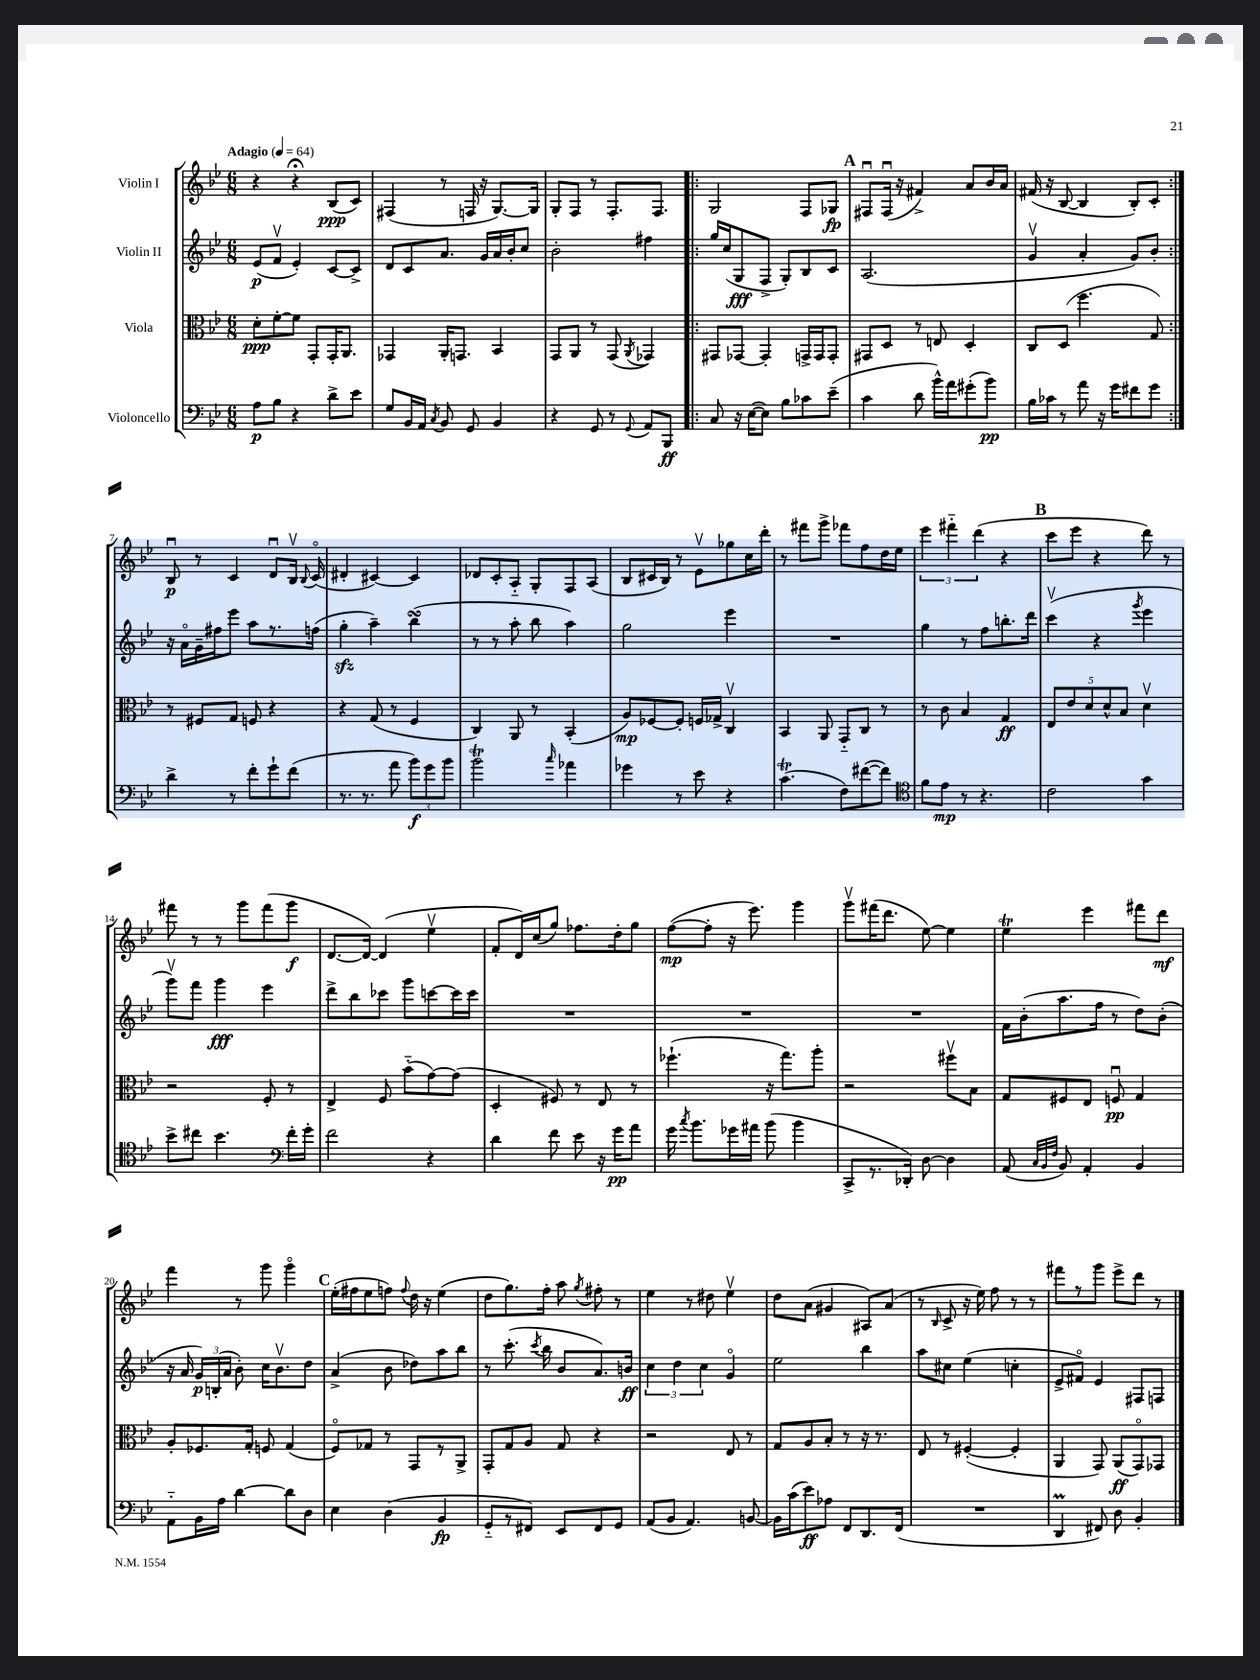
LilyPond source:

<<
\new StaffGroup <<
\new Staff = "s0" \with { instrumentName = "Violin I" } {
    \clef treble \key bes \major \numericTimeSignature \time 6/8 \tempo "Adagio" 4 = 64
    \autoBeamOff r4 r4\fermata bes8[\ppp( c'8]) |
    fis4( r8 f16 r16 g8.[~) g16] |
    g8[-. f8] r8 f8.[-. f8.] |
    \repeat volta 2 { g2 f8[ ges8]\fp |
    \mark \markup { \bold "A" } fis8[\downbow fis16]\downbow( r16 fis'4->) a'8[ bes'16 a'16] |
    fis'16( r16 bes8~ bes4 bes8[-.) c'8]-. | }
    bes8\downbow\p r8 c'4 d'8[\downbow bes16]\upbow \appoggiatura { bes8 } c'16\flageolet( |
    dis'4-. cis'4~) cis'4 |
    des'8[ c'8-. a8]-_ g8[-. f8 a8]( |
    bes8[ cis'16 bes16]) r8 ees'8[\upbow ges''8 c''16 d'''16]-. |
    r8 fis'''8[ g'''8]-> fes'''8[ f''8 d''16 ees''16] |
    \tuplet 3/2 { ees'''4 fis'''4-_ d'''4( } r4 |
    \mark \markup { \bold "B" } c'''8[ ees'''8] r4 d'''8) r8 |
    fis'''8 r8 r8 g'''8[ fis'''8( g'''8]\f |
    d'8.[~ d'16]~) d'4( ees''4\upbow |
    f'8[-. d'16) c''16( g''8]) fes''8.[ d''16-. g''8] |
    f''8[~\mp( f''8]-. r16 ees'''8.) g'''4 |
    g'''8[\upbow fis'''16( d'''8.] ees''8~) ees''4 |
    ees''4\trill ees'''4 fis'''8[ d'''8]\mf |
    f'''4 r8 g'''8 g'''4\flageolet |
    \mark \markup { \bold "C" } ees''16[-.( fis''16 ees''8 f''8]) \appoggiatura { f''8 } d''16 r16 ees''4( |
    d''8[ g''8.) f''16]-. a''8 \acciaccatura { g''8 } fis''8-. r8 |
    ees''4 r8 dis''8 ees''4\upbow |
    d''8[ a'8]( gis'4 ais8[) a'8]( |
    r8 \grace { bes16 } c'8-> r16 ees''16) f''8 r8 r8 |
    fis'''8[ r8 g'''8] ees'''8[-> d'''8] r8 \bar "|." |
}
\new Staff = "s1" \with { instrumentName = "Violin II" } {
    \clef treble \key bes \major \numericTimeSignature \time 6/8
    \autoBeamOff ees'8[\p( f'8]\upbow ees'4-.) c'8[~ c'8]-> |
    d'8[ c'8 a'8.] g'16[ a'16 bes'16-. c''8] |
    bes'2-. fis''4 |
    \repeat volta 2 { g''16[ c''16( g8\fff f8]-> g8[-.) bes8 c'8] |
    \mark \markup { \bold "A" } a2.( |
    g'4\upbow a'4-. g'8[) bes'8]-. | }
    r16 a'16[\flageolet g'16-- fis''16 ees'''8] a''8[ r8. f''16]( |
    g''4-.\sfz a''4--) bes''4\turn( |
    r8 r8 a''8-. bes''8 a''4) |
    g''2 ees'''4 |
    R2. |
    g''4 r8 f''8[ b''8.-. d'''16] |
    \mark \markup { \bold "B" } c'''4\upbow( r4 \acciaccatura { g'''8 } ees'''4 |
    g'''8[\upbow) f'''8] g'''4\fff ees'''4 |
    d'''8[-> bes''8 ces'''8] g'''8[ c'''8~ c'''16 c'''16] |
    R2. |
    R2. |
    R2. |
    f'16[ bes'16-.( a''8. f''16] r8 d''8[) bes'8]-.( |
    r16 a'16 \tuplet 3/2 { g'16[\p) b16-.( a'16] } bes'8-.) c''16[ bes'8.\upbow d''8] |
    \mark \markup { \bold "C" } a'4->( bes'8 des''8[) a''8 bes''8] |
    r8 c'''8.-.( \acciaccatura { c'''8 } bes''16 bes'8[ a'8.) b'16]\ff |
    \tuplet 3/2 { c''4 d''4 c''4 } g'4\flageolet |
    ees''2 bes''4 |
    a''8[ cis''8] ees''4( c''4-. |
    ees'8[-> fis'8]\flageolet) ees'4 fis8[ f8] \bar "|." |
}
\new Staff = "s2" \with { instrumentName = "Viola" } {
    \clef alto \key bes \major \numericTimeSignature \time 6/8
    \autoBeamOff d'8[-.\ppp f'8~-. f'8] g,8[-. g,16-. a,8.] |
    ges,4 a,16[-. g,8.] bes,4 |
    g,8[ a,8] r8 g,8( \acciaccatura { a,8 } ges,4) |
    \repeat volta 2 { gis,8[ ges,8]~ ges,4-. g,16[-> g,16 g,8]-. |
    \mark \markup { \bold "A" } gis,8[ d8] r8 e8 d4-. |
    c8[ d8]( f''4. g8) | }
    r8 fis8[ g8] f8 r4 |
    r4 g8( r8 f4 |
    c4) a,8 r8 bes,4-.( |
    a8[\mp) fes8~ fes8]-. f16[ ges16]-> c4\upbow |
    bes,4 a,8 g,8[-_ c8] r8 |
    r8 c'8 bes4 g4\ff |
    \mark \markup { \bold "B" } \tuplet 5/4 { ees8[ ees'8 d'8 d'8-^ bes8] } d'4\upbow |
    r2 f8-. r8 |
    ees4-> f8 bes'8[-_( g'8~) g'8]( |
    d4-. fis8) r8 ees8 r8 |
    fes''4.-!( r16 g''8.[) a''8]-. |
    r2 fis''8[\upbow bes8] |
    g8[ fis8 ees8] f8\downbow\pp g4 |
    a8[-. fes8. g16]-. f8 g4( |
    \mark \markup { \bold "C" } f8[\flageolet) ges8] r8 g,8[ r8 a,8]-> |
    g,8[-. g8 a8] g8 r4 |
    r2 ees8 r8 |
    g8[ a8 bes8]-. r8 r16 r8. |
    ees8 r8 fis4~-.( fis4-. |
    a,4 g,8) a,8[\ff( g,8\flageolet) ges,8] \bar "|." |
}
\new Staff = "s3" \with { instrumentName = "Violoncello" } {
    \clef bass \key bes \major \numericTimeSignature \time 6/8
    \autoBeamOff a8[\p bes8] r4 d'8[-> ees'8] |
    g8[ bes,16 a,16] \acciaccatura { c8 } bes,8 g,8 bes,4 |
    r4 g,8 r8 \appoggiatura { g,8 } a,8[ bes,,8]\ff |
    \repeat volta 2 { c8 r16 ees16[~( ees8]) bes8[ ces'8 ees'8]--( |
    \mark \markup { \bold "A" } c'4 d'8 bes'16[-^) a'16 gis'8-.( bes'8]\pp) |
    bes16[ ces'16] r8 a'8 r16 g'16[ fis'8 g'8] | }
    d'4-> r8 f'8[-. g'8-! f'8]( |
    r8. r8. a'8 \tuplet 3/2 { bes'8[\f) g'8 bes'8] } |
    bes'2\trill \grace { c''16 } aes'4 |
    ges'4 r8 ees'8 r4 |
    c'4.\trill( f8[) fis'8~( fis'8]) |
    \clef tenor f'8[ ees'8]\mp r8 r4. |
    \mark \markup { \bold "B" } c'2 g'4 |
    bes'8[-> cis''8] bes'4. \clef bass f'16[-. g'16]-. |
    f'2 r4 |
    d'4 f'8 ees'8 r16 g'16[\pp a'8] |
    g'16 \acciaccatura { c''8 } bes'8.[ ges'16 ais'16] bes'8( bes'4 |
    c,8[-> r8. des,16]-.) d8~ d4 |
    a,8( \grace { c32[ bes,32 f32] } bes,8) a,4-. bes,4 |
    a,8[-_ bes,16 a16] d'4~ d'8[ d8] |
    \mark \markup { \bold "C" } ees4 d4( bes,4\fp |
    g,8[-_ r8 fis,8]) ees,8[ fis,8 g,8] |
    a,8[( bes,8] a,4.) b,8~ |
    b,16[ c'16( ees'8\ff) aes8] f,8[ d,8. f,16]( |
    R2. |
    d,4\prall fis,8) d8 bes,4-. \bar "|." |
}
>>
>>
